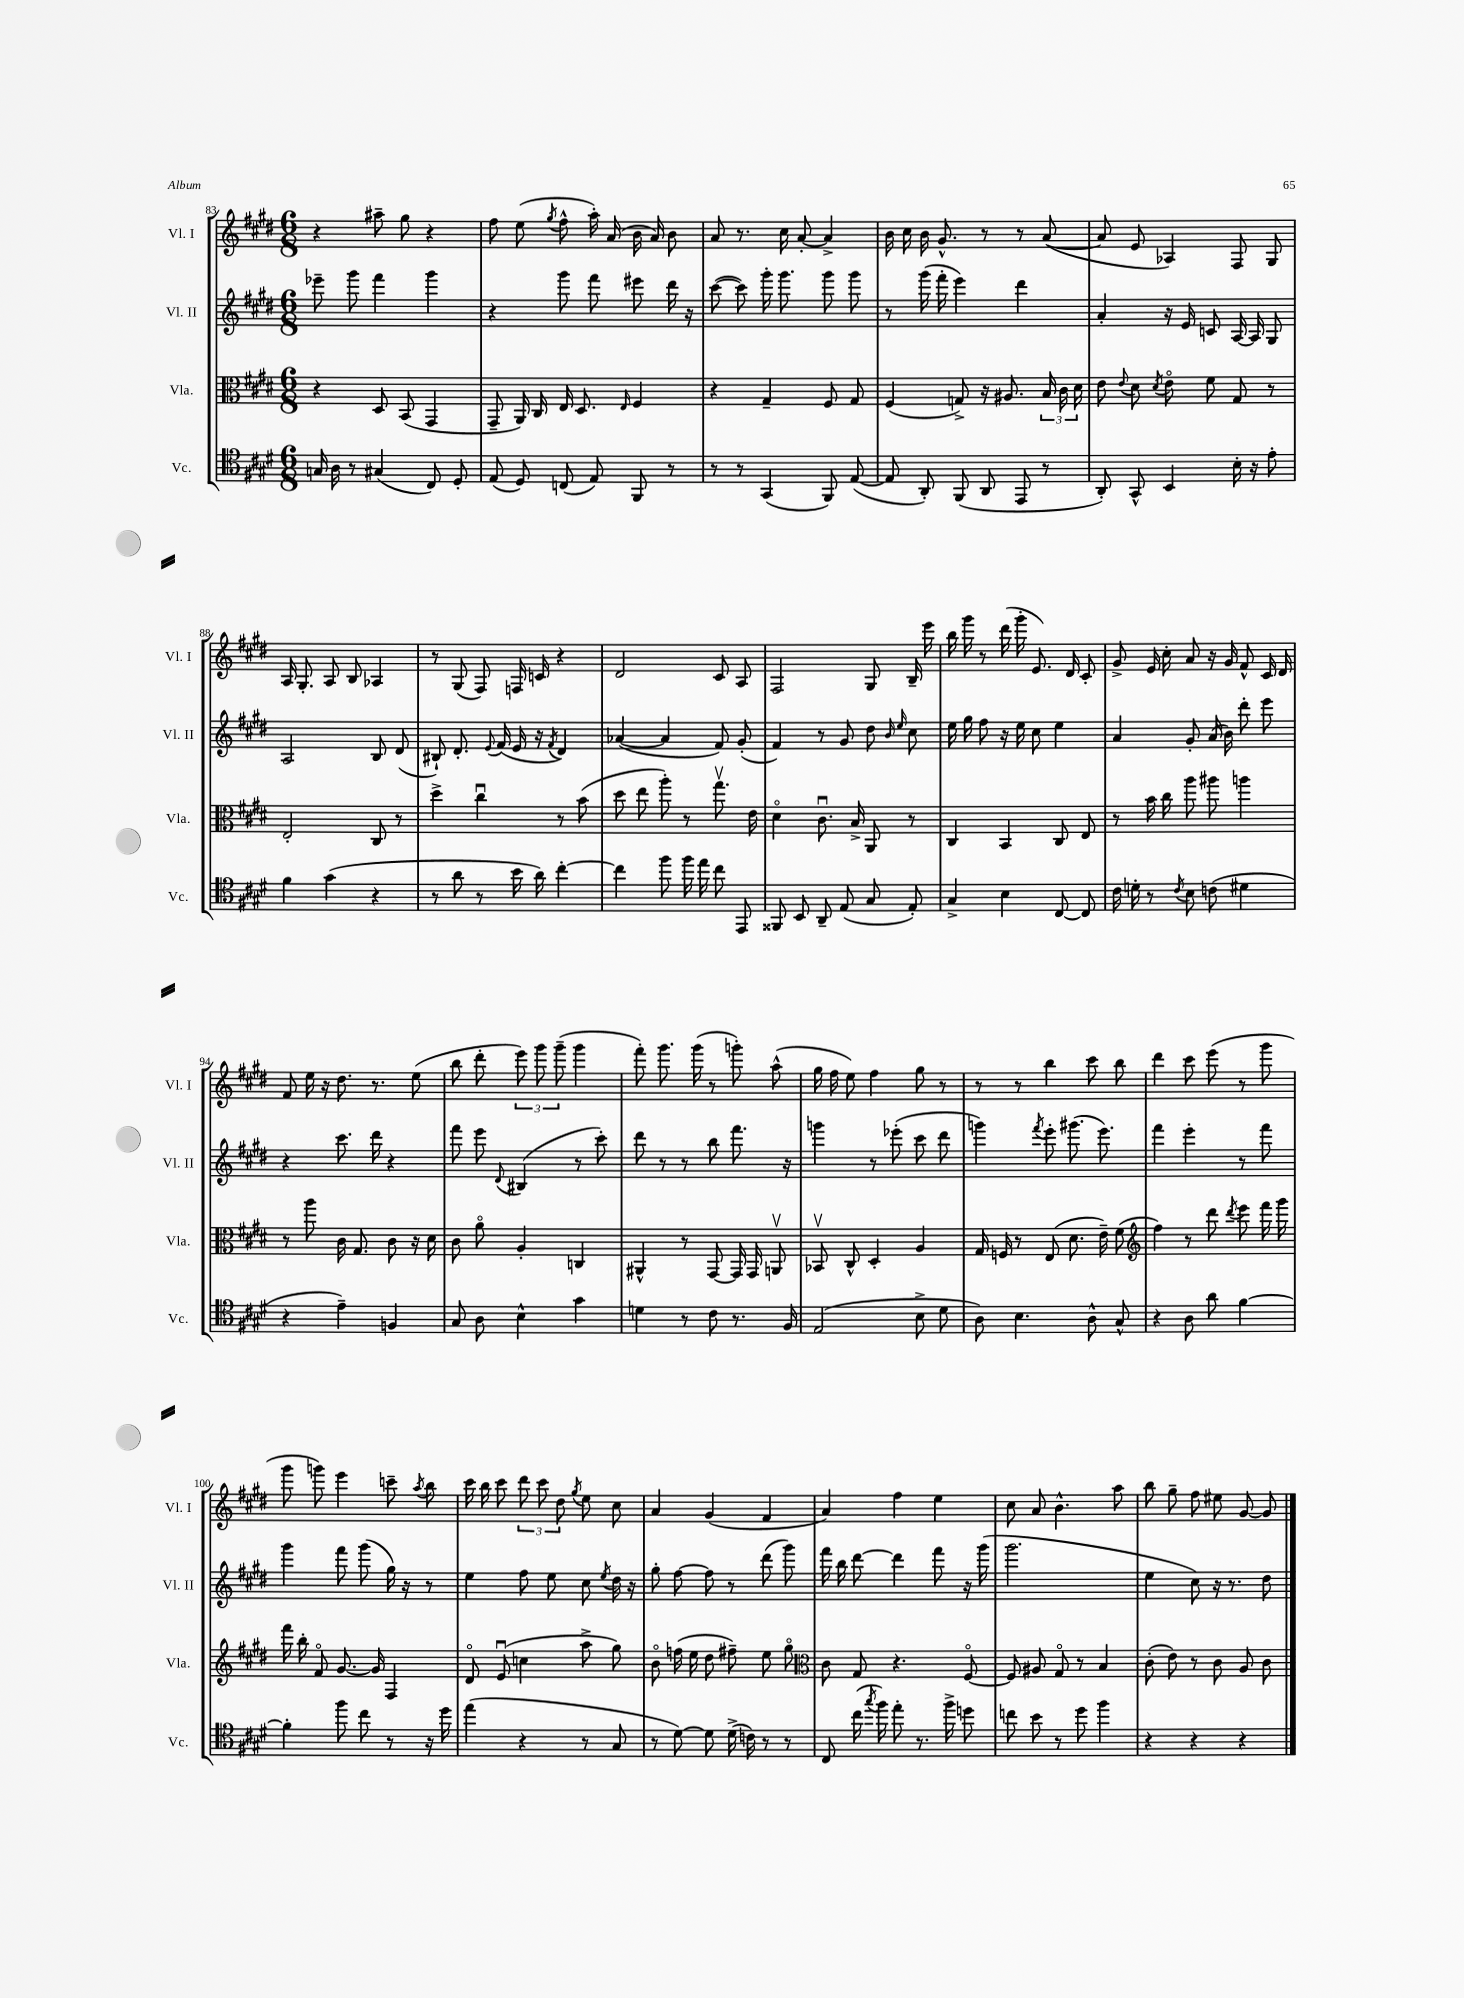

**kern	**kern	**kern	**kern
*staff4	*staff3	*staff2	*staff1
*clefC4	*clefC3	*clefG2	*clefG2
*k[f#c#g#d#]	*k[f#c#g#d#]	*k[f#c#g#d#]	*k[f#c#g#d#]
*M6/8	*M6/8	*M6/8	*M6/8
16G	4r	8eee-~	4r
16A	.	.	.
8r	.	8ggg#	.
(4G#	8D#	4fff#	8aa#~
.	(8BB	.	8gg#
8C#)	4GG#	4ggg#	4r
8D#'	.	.	.
=	=	=	=
(8E	8GG#~	4r	8ff#
8D#)	16AA)	.	(8ee
.	16C#	.	.
.	.	.	8qgg#
(8C	16E	8ggg#	8ff#^^
.	8.D#	.	.
8E)	.	8fff#	16aa')
.	.	.	(16a
.	16qqE	.	.
8FF#	4F#	8eee#	16b
.	.	.	16a)
8r	.	16ddd#	8b
.	.	16r	.
=	=	=	=
8r	4r	([8ccc#	8a
8r	.	8ccc#])	8.r
(4GG#	4G#~	16ggg#'	.
.	.	8.ggg#	16cc#
.	.	.	[8a'
8FF#)	8F#	8ggg#	4a^]
([8E	8G#	8ggg#	.
=	=	=	=
8E]	(4F#	8r	16b
.	.	.	16cc#
8AA')	.	(16ggg#	16b
.	.	16fff#'	8.g#^^
(8FF#	8G^)	4eee)	.
8AA	16r	.	8r
.	8.A#	.	.
8EE	.	4ddd#	8r
8r	24B	.	([8a
.	24c#	.	.
.	24d#	.	.
=	=	=	=
8AA')	8e	4a'	8a]
.	8qqe	.	.
8GG#^^	8d#	.	8e
.	8qd#	.	.
4BB	8eo	16r	4A-)
.	.	16e	.
.	8f#	8c	.
16B'	8G#	[16A	8F#
16r	.	16A]	.
8e'	8r	8G#	8G#
=	=	=	=
4f#	2E'	2A	16A
.	.	.	8.G#'
(4g#	.	.	8A
.	.	.	8B
4r	8C#	8B	4A-
.	8r	(8d#	.
=	=	=	=
8r	4dd#^	8B#`)	8r
8a	.	8.d#'	(8G#
8r	4cc#u	.	8F#)
.	.	8qqe	.
.	.	(16f#	.
16b	.	16e	16F
16a)	.	16r	16c
.	.	8qf#	.
[4cc#'	8r	4d#)	4r
.	(8b	.	.
=	=	=	=
4cc#]	8dd#	([4a-	2d#
.	8ee	.	.
8ff#	8aa')	4a-]	.
16ff#	8r	.	.
16ee	.	.	.
8cc#	8.gg#v	8f#)	8c#
8EE	.	(8g#'	8A
.	16e	.	.
=	=	=	=
8FF##	4d#o	4f#)	2F#
8BB	.	.	.
8AA~	8.c#u	8r	.
(8E	.	8g#	.
.	16B^	.	.
8G#	8AA	8dd#	8G#
.	.	16qqb	.
.	.	16qqee	.
8E')	8r	8cc#	16B~
.	.	.	16eee
=	=	=	=
4G#^	4C#	16ee	16bb
.	.	16gg#	16ggg#
.	.	8ff#	8r
4B	4BB	16r	(16ddd#
.	.	16ee	16ggg#'
.	.	8cc#	8.e)
[8C#	8C#	4ee	.
.	.	.	16d#
8C#]	8E	.	8c#'
=	=	=	=
16c#	8r	4a	8g#^
16d'	.	.	.
8r	16b	.	16e
.	16cc#	.	16cc#'
8qc#	.	.	.
8B	8aa	8g#'	8a
(8c	8aa#	(16a	16r
.	.	16b)	16g#
4d#	4aa	8ddd#'	8f#^^
.	.	8eee	16c#
.	.	.	16d#
=	=	=	=
4r	8r	4r	8f#
.	8aa	.	16ee
.	.	.	16r
4e~)	16c#	8.ccc#	8.dd#
.	8.G#	.	.
.	.	16ddd#	8.r
4F	8c#	4r	.
.	16r	.	(8ee
.	16d#	.	.
=	=	=	=
8G#	8c#	8fff#	8bb
8A	8ao	8eee	8ddd#'
.	.	8qqd#	.
4B^^	4A'	(4B#	12eee)
.	.	.	12ggg#
.	.	.	(12ggg#~
4g#	4C	8r	4ggg#
.	.	8ccc#')	.
=	=	=	=
4d	4AA#^^	8ddd#	8fff#')
.	.	8r	8.ggg#
8r	8r	8r	.
.	.	.	(16ggg#
8c#	[8GG#	8bb	8r
8.r	16GG#]	8.fff#	8ggg')
.	16GG#	.	.
.	8AAv	.	(8aa^^
16F#	.	16r	.
=	=	=	=
(2E	8BB-v	4ggg	16gg#
.	.	.	16ff#
.	8C#^^	.	8ee)
.	4D#'	8r	4ff#
.	.	(8eee-'	.
8B^	4A	8ccc#	8gg#
8d#	.	8ddd#	8r
=	=	=	=
8A)	16G#	4ggg)	8r
.	16F	.	.
4.B	8r	.	8r
.	.	8qfff#	.
.	(8E	8eee'	4bb
.	8.d#	(8.ggg#	.
8A^^	.	.	8ccc#
.	16e~)	8.eee)	.
8G#^^	(8f#	.	8bb
=	=	=	=
*	*clefG2	*	*
4r	4ff#)	4fff#	4ddd#
8A	8r	4eee'	8ccc#
8a	8ddd#	.	(8eee
.	8qddd#	.	.
[4f#	8eee	8r	8r
.	16fff#	8fff#	8ggg#
.	16ggg#	.	.
=	=	=	=
4f#']	16fff#	4ggg#	8ggg#
.	16bb'	.	.
.	8f#o	.	8ggg)
8ff#	[8.g#	8fff#	4eee
8cc#	.	(8ggg#	.
.	16g#]	.	.
8r	4F#	16gg#)	8ccc~
.	.	16r	.
.	.	.	8qaa
16r	.	8r	8bb
16dd#	.	.	.
=	=	=	=
(4ee	8d#o	4ee	16ccc#
.	.	.	16bb
.	(8eu	.	8ccc#
4r	4cc	8ff#	12ddd#
.	.	.	12ccc#
.	.	8ee	.
.	.	.	12dd#
.	.	.	8qgg#
8r	8aa^	8cc#	8ee
.	.	8qee	.
8G#	8gg#)	16dd#	8cc#
.	.	16r	.
=	=	=	=
8r	8bo	8gg#'	4a
[8d#)	(16ff	[8ff#	.
.	16ee	.	.
8d#]	8dd#	8ff#]	(4g#
(16d#^	8ff#~)	8r	.
16c)	.	.	.
8r	8ee	(8ddd#	4f#
8r	8gg#o	8ggg#)	.
=	=	=	=
*	*clefC3	*	*
8C#	8c#	16fff#	4a)
.	.	16bb	.
(16cc#	8G#	[8ddd#	.
8qgg#	.	.	.
16ff#)	.	.	.
8ee'	4.r	4ddd#]	4ff#
8.r	.	.	.
.	.	8fff#	4ee
16ff#^	.	.	.
8dd	[8F#o	16r	.
.	.	(16ggg#	.
=	=	=	=
8cc	8F#]	2.ggg#	8cc#
8b	8A#	.	8a
8r	8G#o	.	4.b^^
8dd#	8r	.	.
4ff#	4B	.	.
.	.	.	8aa
=	=	=	=
4r	(8c#'	4ee	8bb
.	8e)	.	8gg#~
4r	8r	8cc#)	8ff#
.	8c#	16r	8ee#
.	.	8.r	.
4r	8A	.	[8g#
.	8c#	8dd#	8g#]
==	==	==	==
*-	*-	*-	*-
